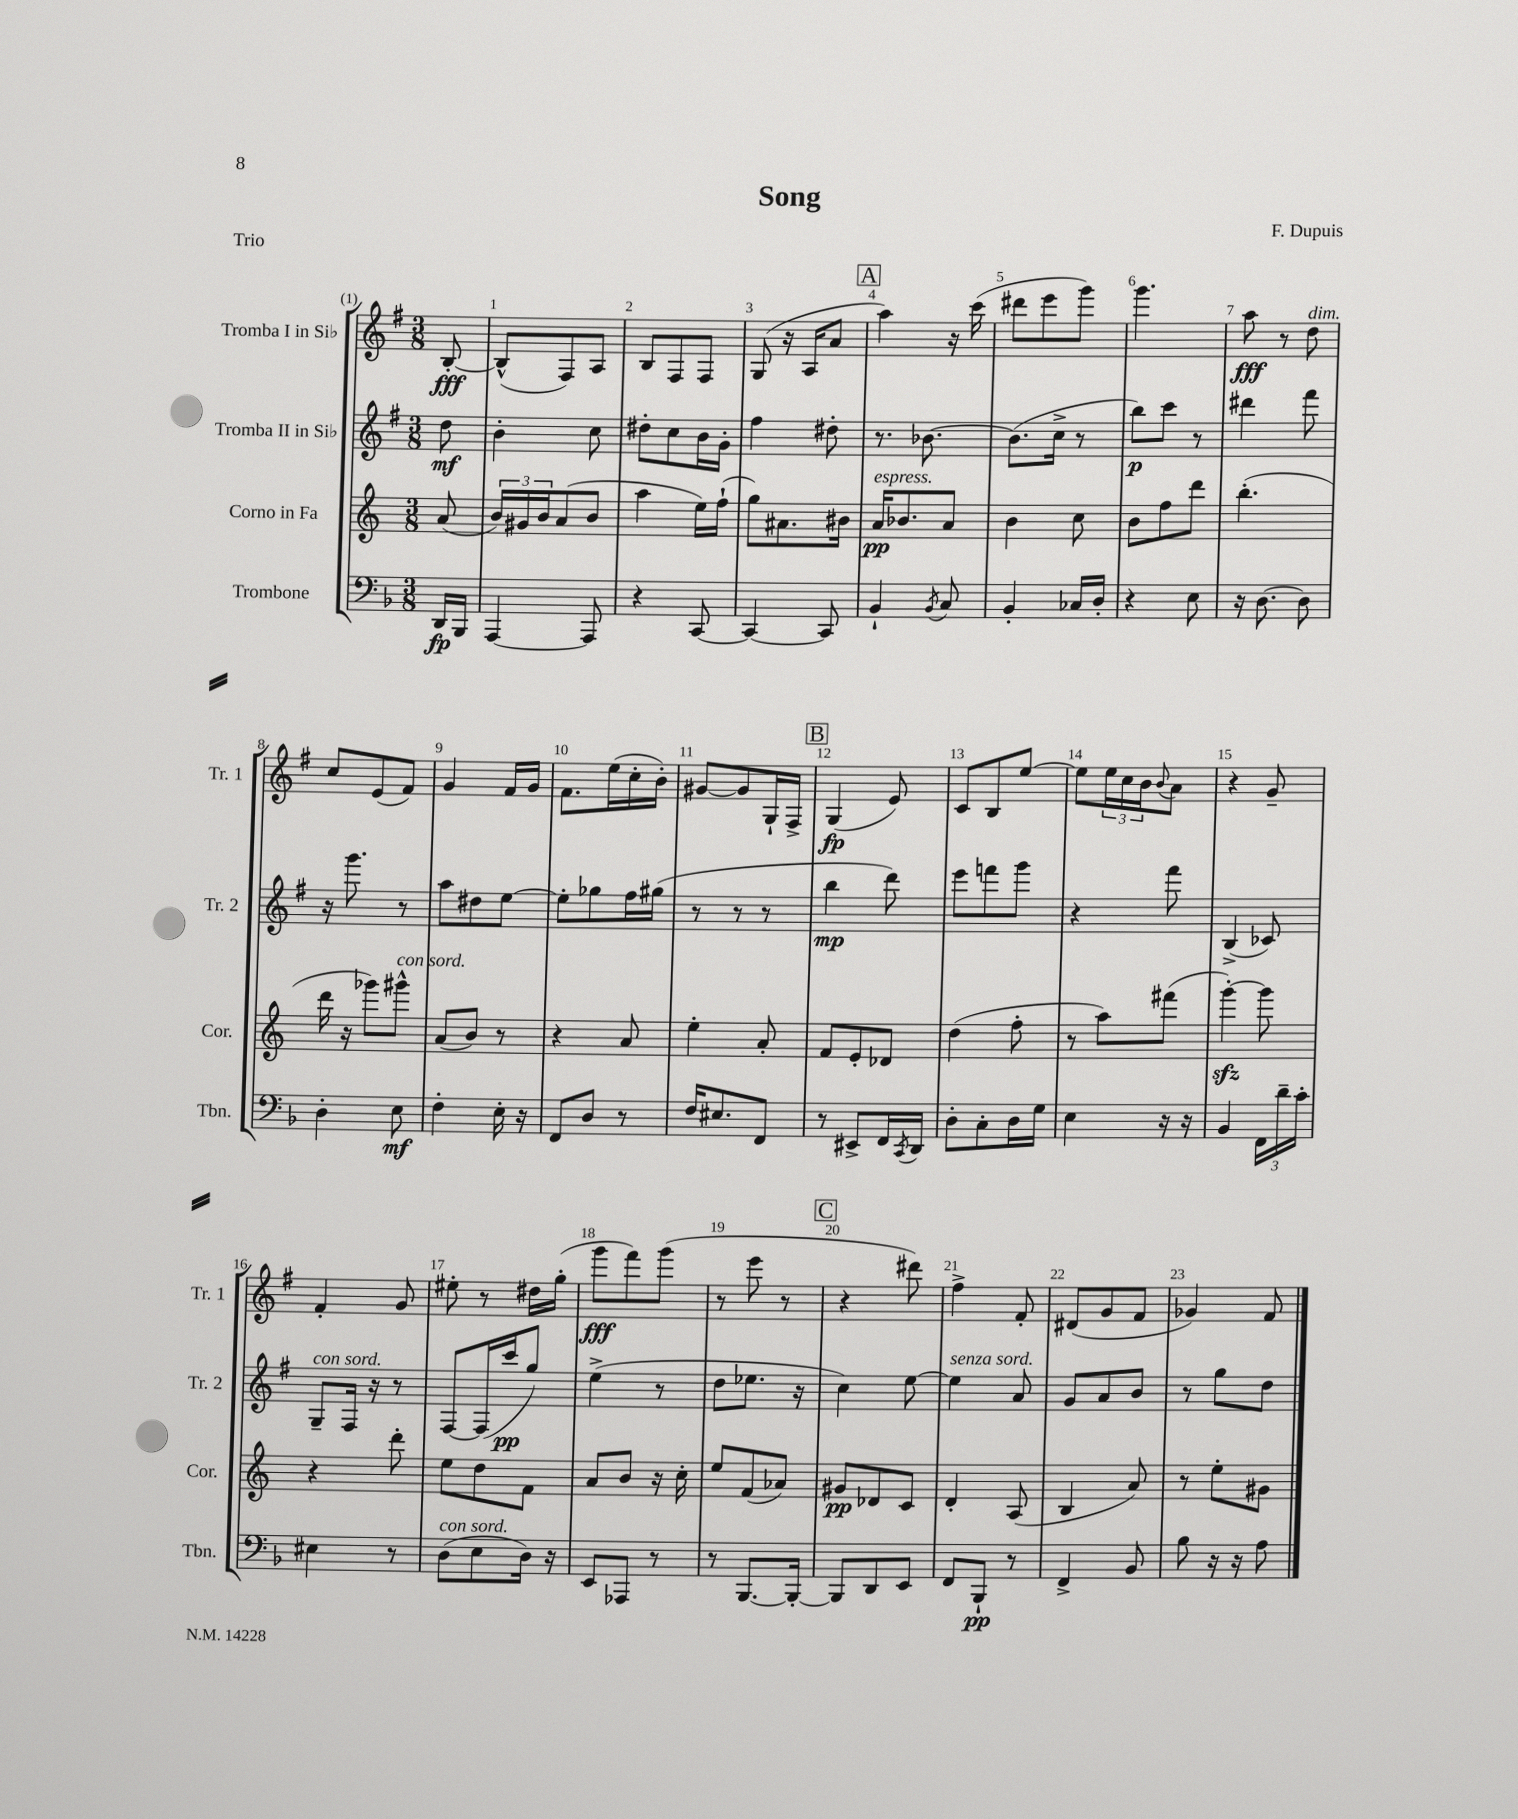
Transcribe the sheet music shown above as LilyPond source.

\header { title = "Song" composer = "F. Dupuis" piece = "Trio" }
<<
\new StaffGroup <<
\new Staff = "s0" \with { instrumentName = "Tromba I in Sib" shortInstrumentName = "Tr. 1" } {
    \clef treble \key g \major \numericTimeSignature \time 3/8 \partial 8
    b8~-.\fff |
    b8-^( fis8) a8 |
    b8 fis8 fis8 |
    g8( r16 a16 a'8 |
    \mark \markup { \box "A" } a''4) r16 c'''16( |
    dis'''8 e'''8 g'''8) |
    g'''4. |
    a''8\fff r8 d''8^\markup { \italic "dim." } |
    c''8 e'8( fis'8) |
    g'4 fis'16 g'16 |
    fis'8. e''16( c''16-. b'16-.) |
    gis'8~ gis'8 g16-! fis16-> |
    \mark \markup { \box "B" } g4\fp( e'8) |
    c'8 b8 e''8~ |
    e''8 \tuplet 3/2 { e''16 c''16 b'16 } \appoggiatura { b'8 } a'8 |
    r4 g'8-- |
    fis'4-. g'8 |
    eis''8-. r8 dis''16 g''16-.( |
    g'''8\fff fis'''8) g'''8( |
    r8 e'''8 r8 |
    \mark \markup { \box "C" } r4 dis'''8) |
    fis''4-> fis'8-. |
    dis'8( g'8 fis'8 |
    ges'4) fis'8 \bar "|." |
}
\new Staff = "s1" \with { instrumentName = "Tromba II in Sib" shortInstrumentName = "Tr. 2" } {
    \clef treble \key g \major \numericTimeSignature \time 3/8 \partial 8
    d''8\mf |
    b'4-. c''8 |
    dis''8-. c''8 b'16 g'16-. |
    fis''4 dis''8-. |
    \mark \markup { \box "A" } r8. bes'8.~ |
    bes'8.( c''16-> r8 |
    b''8\p) c'''8 r8 |
    dis'''4 fis'''8 |
    r16 g'''8. r8 |
    a''8 dis''8 e''8~ |
    e''8-. ges''8 fis''16 gis''16( |
    r8 r8 r8 |
    \mark \markup { \box "B" } b''4\mp d'''8) |
    e'''8 f'''8 g'''8 |
    r4 fis'''8 |
    b4->( ces'8) |
    g8--^\markup { \italic "con sord." } fis16 r16 r8 |
    fis8~ fis16( c'''16\pp g''8) |
    e''4->( r8 |
    d''8 ees''8. r16 |
    \mark \markup { \box "C" } c''4) e''8~ |
    e''4^\markup { \italic "senza sord." } a'8 |
    g'8 a'8 b'8 |
    r8 g''8 d''8 \bar "|." |
}
\new Staff = "s2" \with { instrumentName = "Corno in Fa" shortInstrumentName = "Cor." } {
    \clef treble \key c \major \numericTimeSignature \time 3/8 \partial 8
    a'8( |
    \tuplet 3/2 { b'16) gis'16 b'16 } a'8( b'8 |
    a''4 e''16) f''16-!( |
    g''8) ais'8. bis'16 |
    \mark \markup { \box "A" } a'16\pp^\markup { \italic "espress." } bes'8. a'8 |
    b'4 c''8 |
    b'8 f''8 d'''8 |
    b''4.-.( |
    d'''16 r16 ges'''8) gis'''8-^^\markup { \italic "con sord." } |
    a'8( b'8) r8 |
    r4 a'8 |
    e''4-. a'8-. |
    \mark \markup { \box "B" } f'8 e'8-. des'8 |
    d''4( f''8-. |
    r8 a''8) fis'''8( |
    g'''4~-.\sfz) g'''8 |
    r4 d'''8-. |
    e''8 d''8 f'8 |
    a'8 b'8 r16 c''16-. |
    e''8 f'8( aes'8) |
    \mark \markup { \box "C" } gis'8\pp des'8 c'8 |
    d'4-. a8( |
    b4 a'8) |
    r8 e''8-. gis'8 \bar "|." |
}
\new Staff = "s3" \with { instrumentName = "Trombone" shortInstrumentName = "Tbn." } {
    \clef bass \key f \major \numericTimeSignature \time 3/8 \partial 8
    d,16\fp bes,,16 |
    a,,4~ a,,8 |
    r4 c,8~ |
    c,4~ c,8 |
    \mark \markup { \box "A" } bes,4-! \acciaccatura { bes,8 } c8 |
    bes,4-. ces16 d16-. |
    r4 e8 |
    r16 d8.~ d8 |
    d4-. e8\mf |
    f4-. e16-. r16 |
    f,8 d8 r8 |
    f16 eis8. f,8 |
    \mark \markup { \box "B" } r8 eis,8-> f,16 \acciaccatura { c,8 } d,16 |
    d8-. c8-. d16 g16 |
    e4 r16 r16 |
    bes,4 \tuplet 3/2 { f,16 d'16-- c'16-. } |
    eis4 r8 |
    d8^\markup { \italic "con sord." }( e8 d16) r16 |
    e,8 aes,,8 r8 |
    r8 bes,,8.~ bes,,16~-. |
    \mark \markup { \box "C" } bes,,8 d,8 e,8 |
    f,8 bes,,8-!\pp r8 |
    f,4-> bes,8 |
    bes8 r16 r16 a8 \bar "|." |
}
>>
>>
\layout { \context { \Score \override BarNumber.break-visibility = ##(#f #t #t) barNumberVisibility = #all-bar-numbers-visible } }
